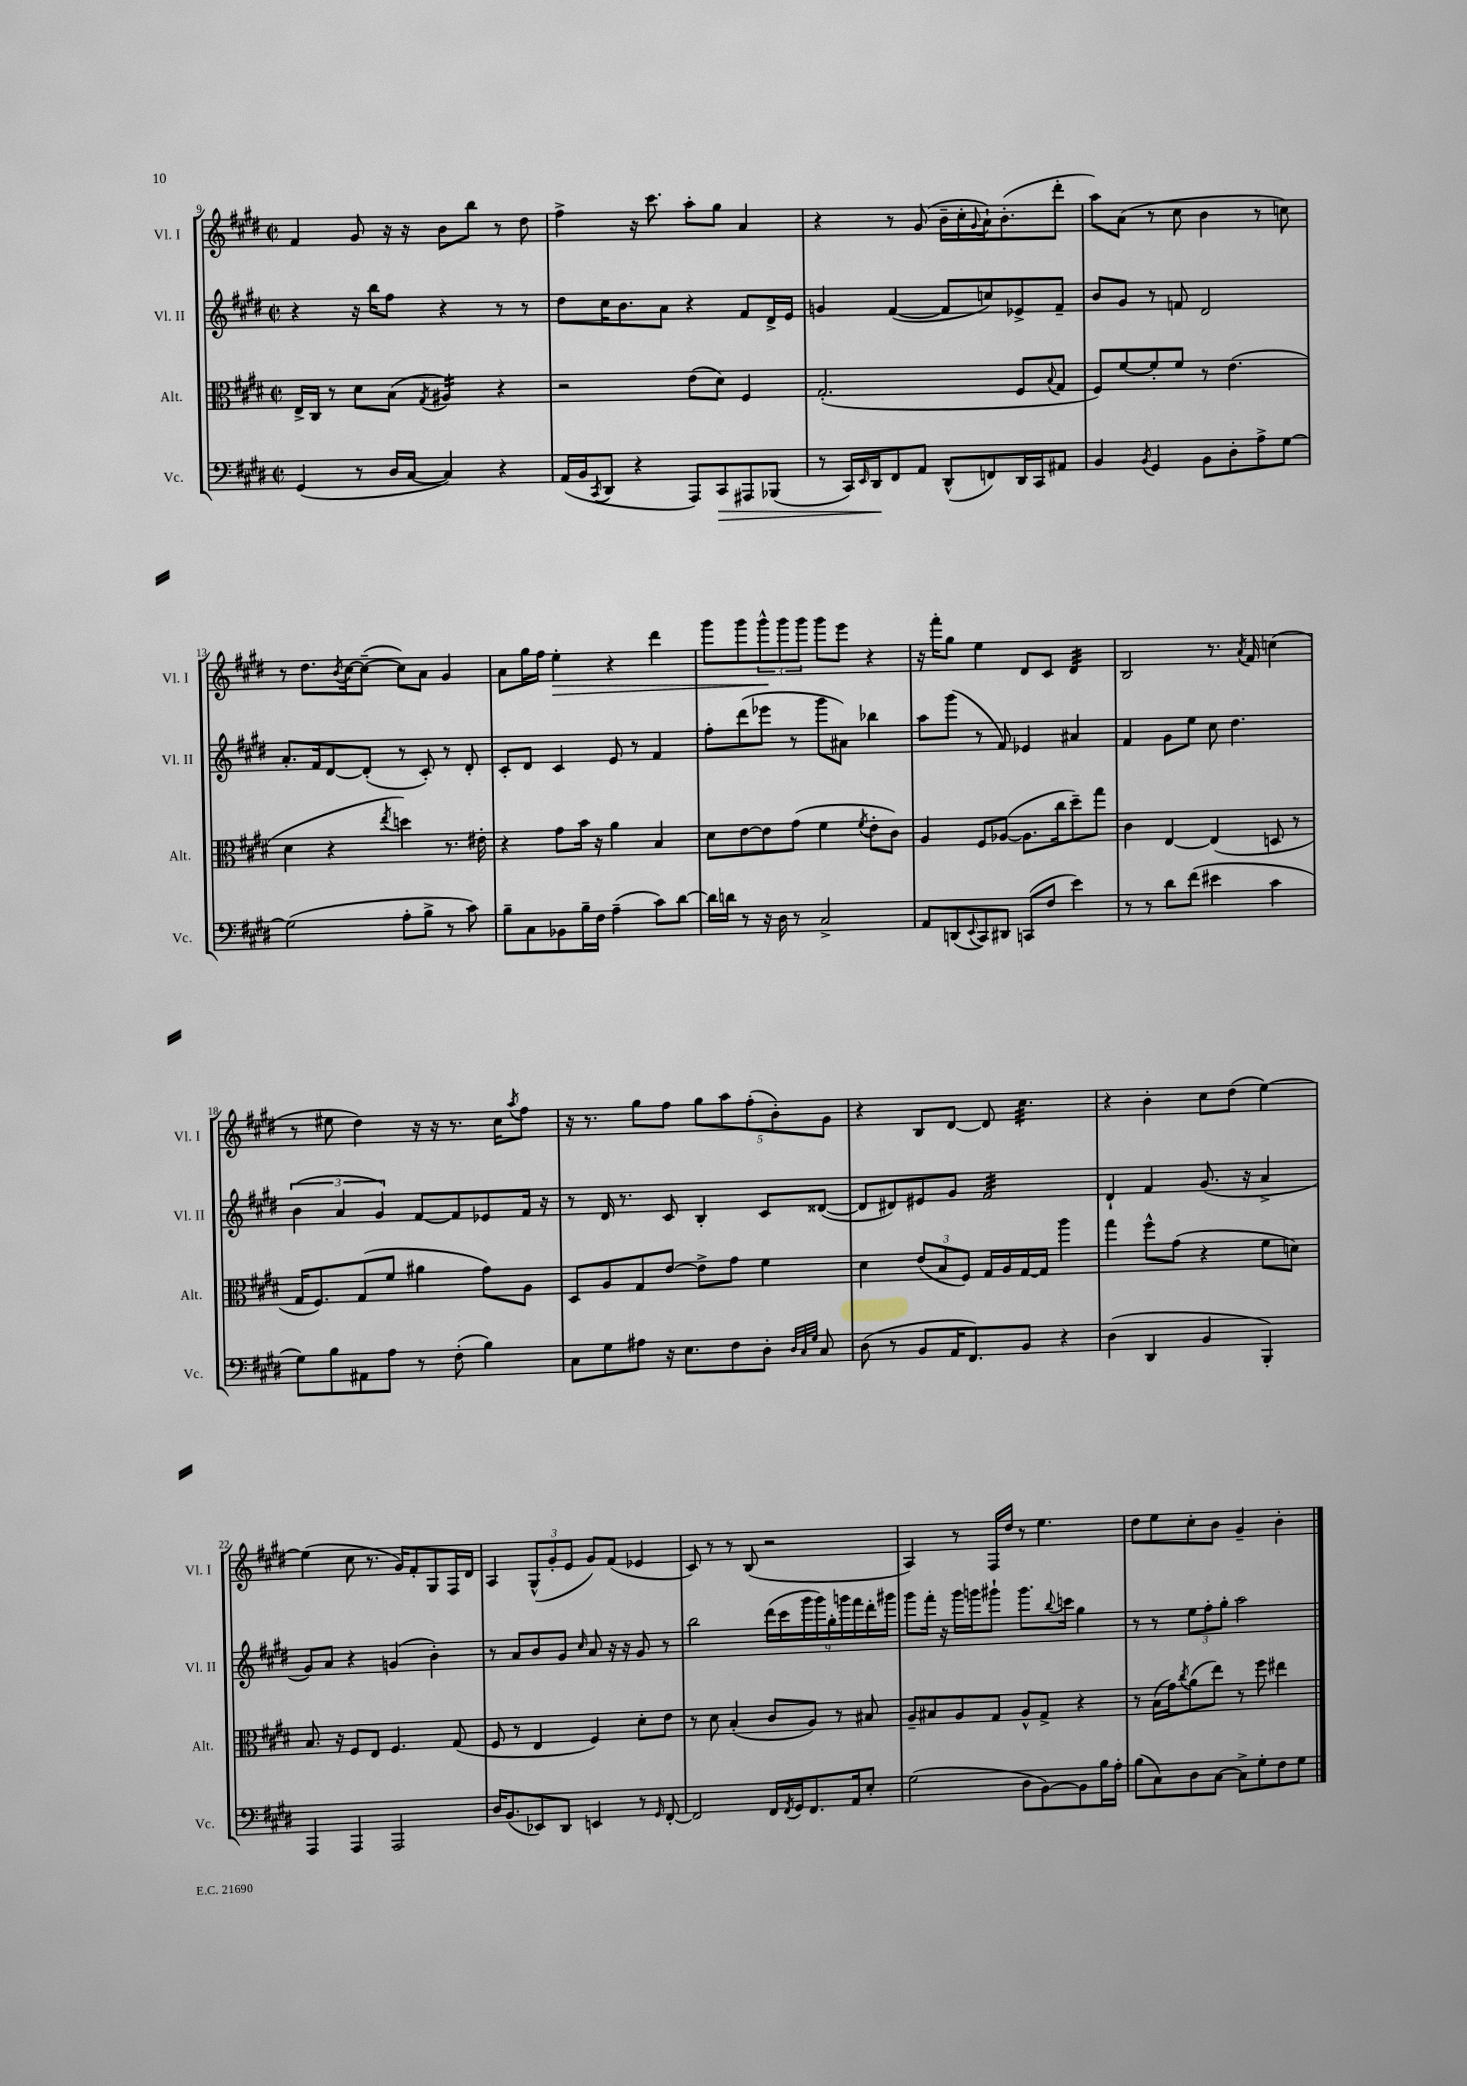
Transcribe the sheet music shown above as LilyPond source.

<<
\new StaffGroup <<
\new Staff = "s0" \with { instrumentName = "Vl. I" shortInstrumentName = "Vl. I" } {
    \clef treble \key e \major \defaultTimeSignature \time 2/2
    fis'4 gis'8 r16 r16 b'8 b''8 r8 dis''8 |
    fis''4-> r16 cis'''8. a''8-. gis''8 a'4 |
    r4 r8 gis'8( b'16-- cis''16-. \appoggiatura { gis'8 } a'16-!) b'8.-.( dis'''8-. |
    a''8) a'8( r8 cis''8 b'4 r8 c''8) |
    r8 dis''8. \acciaccatura { b'8 } cis''16~ cis''8~--( cis''8) a'8 gis'4 |
    a'8 gis''16 fis''16 e''4-.\> r4 dis'''4 |
    gis'''8 gis'''8 \tuplet 3/2 { gis'''8-^\! gis'''8 gis'''8 } gis'''8 e'''8 r4 |
    r16 fis'''16-. gis''8 e''4 dis'8 cis'8 dis'4:32 |
    b2 r8. \acciaccatura { a'8 } fis'16 c''4( |
    r8 eis''8 dis''4) r16 r16 r8. cis''16 \acciaccatura { a''8 } fis''8 |
    r16 r8. gis''8 fis''8 \tuplet 5/4 { gis''8 a''8 fis''8-.( b'8-.) gis'8 } |
    r4 b8 dis'8~ dis'8 cis''4.:32 |
    r4 b'4-. cis''8 dis''8( e''4~) |
    e''4( cis''8 r8. gis'16) fis'8-. gis8 fis16 dis'16 |
    a4 \tuplet 3/2 { gis8-^( gis'8-. e'8 } gis'8) fis'8( ees'4 |
    cis'8) r8 r8 b8( r2 |
    a4) r8 fis16 dis''16 r8 e''4. |
    dis''8 e''8 cis''8-. b'8 gis'4-- b'4-. \bar "|." |
}
\new Staff = "s1" \with { instrumentName = "Vl. II" shortInstrumentName = "Vl. II" } {
    \clef treble \key e \major \defaultTimeSignature \time 2/2
    r4 r16 b''16 fis''8 r4 r8 r8 |
    dis''8 cis''16 b'8. a'8 r4 fis'8 dis'16-> e'16 |
    g'4 fis'4~( fis'8 c''8) ees'8-> fis'8-- |
    b'8 gis'8 r8 f'8 dis'2 |
    a'8.-. fis'16 dis'8~ dis'8-.( r8 cis'8-.) r8 dis'8-. |
    cis'8-. dis'8 cis'4 e'8 r8 fis'4 |
    fis''8-. dis'''8( ees'''8 r8 gis'''8 ais'8) bes''4 |
    a''8 gis'''8( r8 fis'8) ees'4 ais'4 |
    fis'4 gis'8 e''8 cis''8 dis''4. |
    \tuplet 3/2 { b'4( a'4 gis'4) } fis'8~ fis'8 ees'8 fis'16 r16 |
    r8 dis'16 r8. cis'8 b4-. cis'8 disis'8~( |
    disis'8 dis'8) eis'8 gis'8 fis'2:32 |
    dis'4-! fis'4 gis'8.( r16 a'4-> |
    gis'8) a'8 r4 g'4( b'4-.) |
    r8 a'8 b'8 gis'8 \grace { cis''16 } a'8 r16 r16 gis'8 r8 |
    b''2 \tuplet 9/8 { dis'''16( cis'''16 gis'''16 gis'''16) gis''16-. g'''16 fis'''16 dis'''16-. gis'''16 } |
    gis'''8 fis'''16-. r16 gis'''16 g'''16 gis'''8-! gis'''8. \appoggiatura { b''8 } c'''16 gis''4 |
    r8 r8 \tuplet 3/2 { e''8 fis''8-. gis''8-. } a''2 \bar "|." |
}
\new Staff = "s2" \with { instrumentName = "Alt." shortInstrumentName = "Alt." } {
    \clef alto \key e \major \defaultTimeSignature \time 2/2
    e16-> cis16 r8 dis'8 b8( \acciaccatura { gis8 } ais4:16) r4 |
    r2 e'8( dis'8) fis4 |
    gis2.-.( fis8 \appoggiatura { b8 } gis8 |
    fis8) fis'8~ fis'8-. fis'8 r8 e'4.( |
    dis'4 r4 \acciaccatura { e''8 } d''4) r8. eis'16-. |
    r4 gis'8 b'16 r16 a'4 b4 |
    dis'8 e'8~ e'8 gis'8( fis'4 \acciaccatura { fis'8 } e'8-. cis'8) |
    a4 fis8 aes8~( aes8. cis''16 dis''8--) gis''8 |
    cis'4 e4~ e4( d8 r8 |
    gis16 fis8.) gis8( fis'8 ais'4 gis'8) a8 |
    dis8 a8 gis8 e'8~ e'8-> gis'8 fis'4 |
    dis'4 \tuplet 3/2 { e'8( b8 fis8) } gis16 a16 gis16~ gis16 a''4 |
    gis''4 fis''8-^ gis'8( r4 fis'8 d'8) |
    b8. r16 fis8 e8 fis4. gis8( |
    fis8 r8 e4 fis4) dis'8-. e'8 |
    r8 dis'8 b4-.( cis'8 a8) r8 bis8 |
    a8-- bis8 a8 gis8 a8-^ gis8-> r4 |
    r8 b16( gis'16) \acciaccatura { cis''8 } a'8( e''8) r8 fis''8 eis''4 \bar "|." |
}
\new Staff = "s3" \with { instrumentName = "Vc." shortInstrumentName = "Vc." } {
    \clef bass \key e \major \defaultTimeSignature \time 2/2
    gis,4( r8 dis16 cis16~ cis4) r4 |
    a,16( b,16 \acciaccatura { cis,8 } dis,8 r4 a,,8) cis,8\> ais,,8 bes,,8( |
    r8 cis,16) \grace { e,16 } dis,16\! fis,8 a,8 dis,8-^( f,8) dis,16 cis,16 ais,8 |
    b,4 \acciaccatura { b,8 } gis,4 b,8 dis8-. a8-> gis8~ |
    gis2( a8-. b8-> r8 cis'8) |
    b8-- cis8 bes,8 b16-- fis16 a4--( cis'8) dis'8~ |
    dis'16 d'16 r8 r16 dis16 r8 cis2-> |
    a,8 d,8( \appoggiatura { e,8 } cis,8) dis,8 c,8( fis8 e'4) |
    r8 r8 dis'8 fis'8( eis'4 cis'4 |
    gis8) b8 ais,8 a8 r8 fis8-.( b4) |
    cis8 gis8 ais8 r16 e8. fis8 dis8-. \grace { dis32 cis32 gis32 } cis8 |
    dis8( r8 b,8 a,16 fis,8.) b,8 r4 |
    dis4( dis,4 b,4 b,,4-.) |
    a,,4 a,,4 a,,2 |
    dis16 b,8.( ees,8) dis,8 e,4 r8 \grace { gis,16 } fis,8~-. |
    fis,2 fis,16 \acciaccatura { fis,8 } gis,16 fis,8. a,16 e8-. |
    gis2( dis8 b,8~) b,8 b16 a16-. |
    b8( cis8) dis8 cis8~ cis8-> gis8-. fis8 gis8 \bar "|." |
}
>>
>>
\layout { \context { \Score currentBarNumber = #9 } }
